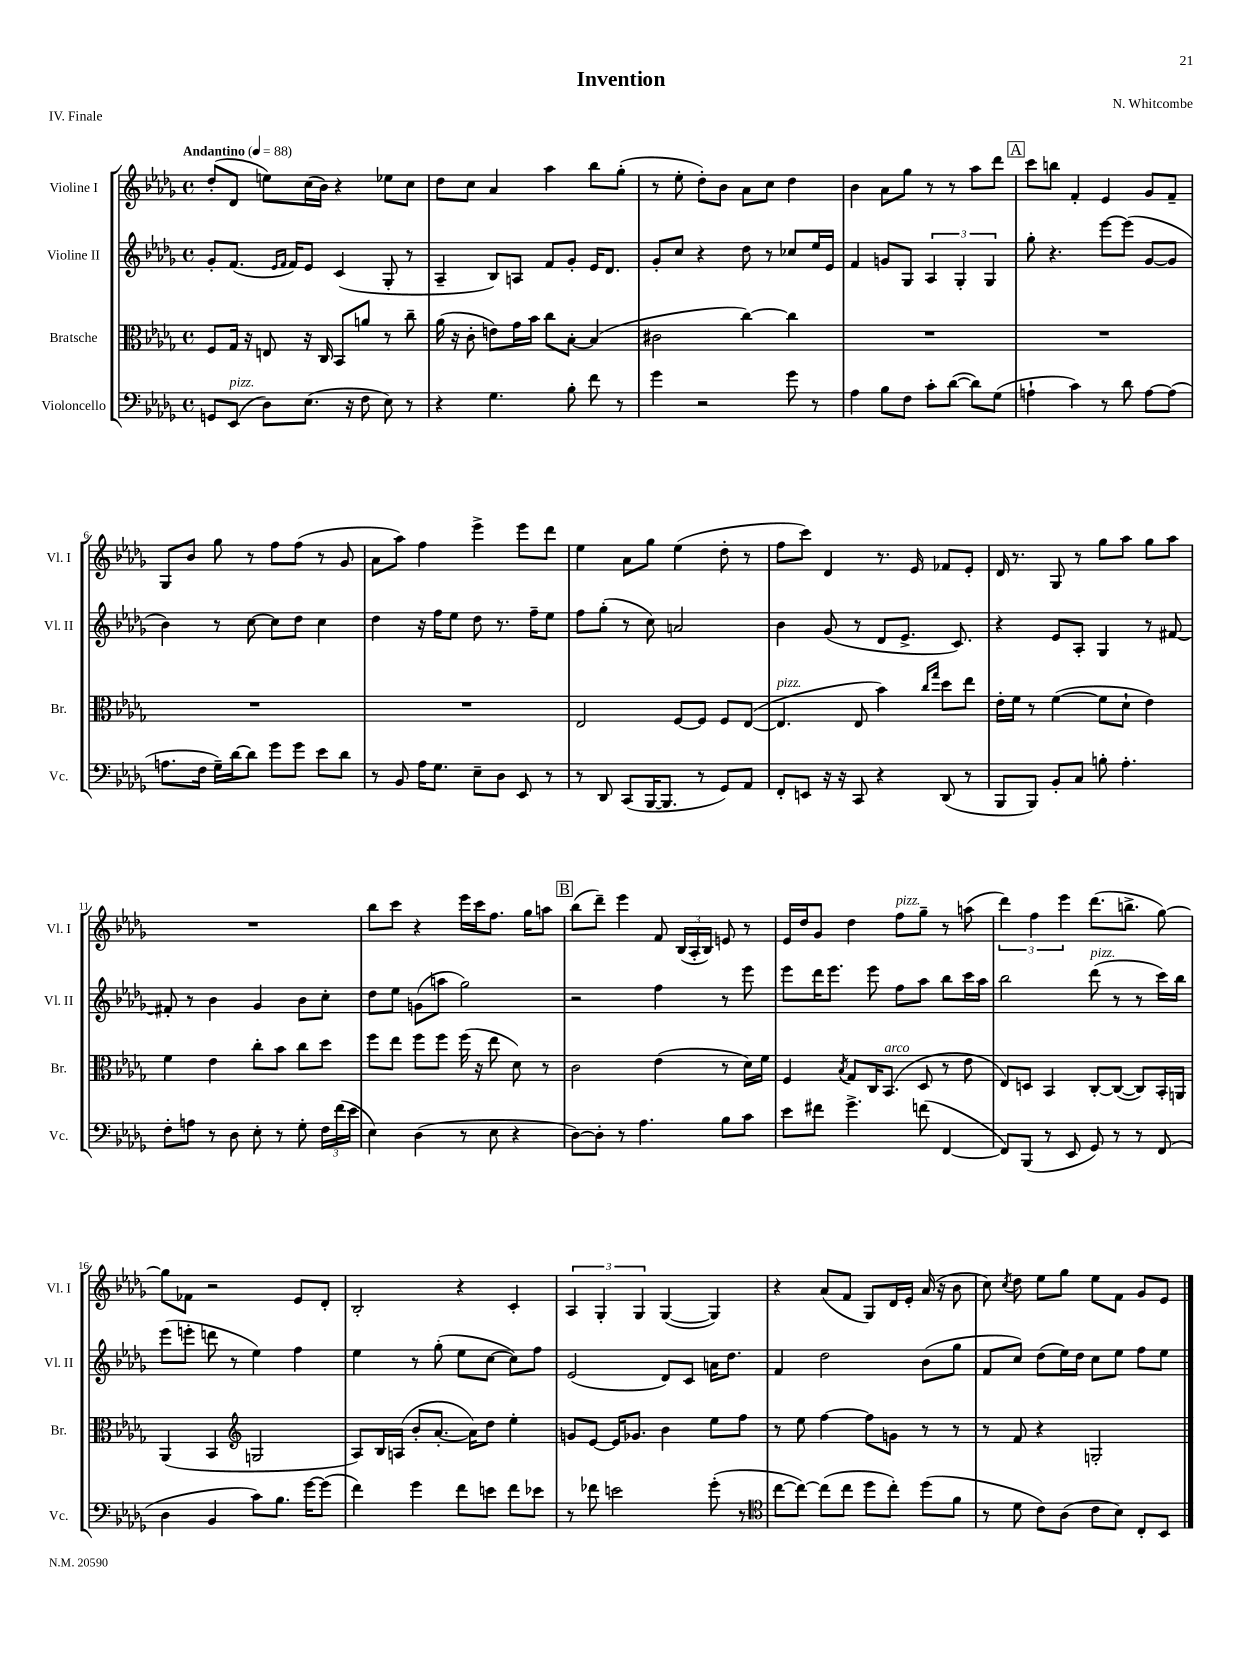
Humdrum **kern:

**kern	**kern	**kern	**kern
*staff4	*staff3	*staff2	*staff1
*clefF4	*clefC3	*clefG2	*clefG2
*k[b-e-a-d-g-]	*k[b-e-a-d-g-]	*k[b-e-a-d-g-]	*k[b-e-a-d-g-]
*M4/4	*M4/4	*M4/4	*M4/4
*met(c)	*met(c)	*met(c)	*met(c)
*MM88	*MM88	*MM88	*MM88
8GG	8F	8g-'	(8dd-'
(8EE-	16G-	(8.f	8d-
.	16r	.	.
8D-)	8E	.	8ee)
.	.	16qqe-	.
.	.	16qqf	.
.	.	16f)	.
(8.E-	16r	8e-	(16cc
.	16C	.	16b-)
.	8BB-	(4c	4r
16r	.	.	.
8F	8a	.	.
8E-)	8r	8G-'	8ee-
8r	8cc~	8r	8cc
=	=	=	=
4r	(16a-	4A-~	8dd-
.	16r	.	.
.	8c'	.	8cc
4.G-	8e)	8B-)	4a-
.	16g-	8A	.
.	16b-	.	.
.	8cc	8f	4aa-
8B-'	[8B-'	8g-'	.
8f	(4B-]	16e-	8bb-
.	.	8.d-	.
8r	.	.	(8gg-'
=	=	=	=
4g-	2c#	8g-'	8r
.	.	8cc	8ee-'
2r	.	4r	8dd-')
.	.	.	8b-
.	[4cc)	8dd-	8a-
.	.	8r	8cc
8g-	4cc]	8cc-	4dd-
8r	.	16ee-	.
.	.	16e-	.
=	=	=	=
4A-	1r	4f	4b-
8B-	.	8g	8a-
8F	.	8G-	8gg-
8c'	.	6A-	8r
([8d-	.	.	8r
.	.	6G-'	.
8d-])	.	.	8aa-
.	.	6G-	.
(8G-	.	.	8ddd-
=	=	=	=
4A`	1r	8gg-'	8ccc
.	.	4.r	8bb
4c)	.	.	4f'
8r	.	[8eee-	4e-
8d-	.	(8eee-]	.
[8A	.	[8g-	8g-
(8A]	.	8g-]	8f~
=	=	=	=
8.A	1r	4b-)	8G-
.	.	.	8b-
16F	.	.	.
16G-~)	.	8r	8gg-
[16d-	.	.	.
8d-]	.	[8cc	8r
8g-	.	8cc]	8ff
8g-	.	8dd-	(8ff
8e-	.	4cc	8r
8d-	.	.	8g-
=	=	=	=
8r	1r	4dd-	8a-
8BB-	.	.	8aa-)
16A-	.	16r	4ff
8.G-	.	16ff	.
.	.	8ee-	.
8E-~	.	8dd-	4eee-^
8D-	.	8.r	.
8EE-	.	.	8eee-
.	.	16ff~	.
8r	.	8ee-	8ddd-
=	=	=	=
8r	2E-	8ff	4ee-
8DD-	.	(8gg-'	.
(8CC	.	8r	8a-
[16BBB-	.	8cc)	8gg-
8.BBB-]	.	.	.
.	[8F	2a	(4ee-
8r	8F]	.	.
8GG-)	8F	.	8dd-'
8AA-	([8E-	.	8r
=	=	=	=
8FF'	4.E-]	4b-	8ff
8EE	.	.	8ccc)
16r	.	(8g-	4d-
16r	.	.	.
8CC	8E-	8r	.
4r	4b-)	8d-	8.r
.	.	8.e-^	.
.	.	.	16e-
.	16qqcc	.	.
.	16qqgg-	.	.
(8DD-	8dd-	.	8f-
.	.	8.c)	.
8r	8ee-	.	8e-'
=	=	=	=
8BBB-	16e-'	4r	16d-
.	16f	.	8.r
8BBB-)	8r	.	.
8BB-'	([4f	8e-	8G-
8C	.	8A-'	8r
8B'	8f]	4G-	8gg-
4.A-'	8d-`	.	8aa-
.	4e-)	8r	8gg-
.	.	[8f#	8aa-
=	=	=	=
8F'	4f	8f#']	1r
8A	.	8r	.
8r	4e-	4b-	.
8D-	.	.	.
8E-'	8cc'	4g-	.
8r	8b-	.	.
8G-'	8cc	8b-	.
24F	8dd-	8cc'	.
(24f	.	.	.
24e-	.	.	.
=	=	=	=
4E-)	8ff	8dd-	8bb-
.	8ee-	8ee-	8ccc
(4D-	8ff	(8g	4r
.	8ff	8aa	.
8r	(16ff	2gg-)	16eee-
.	16r	.	16ccc
8E-	8ee-	.	8.ff
4r	8d-)	.	.
.	.	.	16gg-
.	8r	.	8aa
=	=	=	=
[8D-)	2c	2r	(8bb-
8D-']	.	.	8ddd-~)
8r	.	.	4eee-
4.A-	.	.	.
.	(4e-	4ff	8f
.	.	.	(24B-
.	.	.	24A-'
.	.	.	24B-)
8B-	8r	8r	8e
8c	16d-)	8eee-	8r
.	16f	.	.
=	=	=	=
8e-	4F	8eee-	16e-
.	.	.	16dd-
8f#	.	16ddd-	8g-
.	.	8.eee-	.
.	8qB-	.	.
4.g-^	8G-	.	4dd-
.	16C	8eee-	.
.	(8.BB-	.	.
.	.	8ff	8ff
(8f	8D-	8aa-	8gg-~
[4FF	8r	8bb-	8r
.	8e-	16ccc	(8aa
.	.	16aa-	.
=	=	=	=
8FF])	8E-)	2bb-	6ddd-)
(8BBB-	8D	.	.
.	.	.	6ff
8r	4BB-	.	.
.	.	.	6eee-
8EE-	.	.	.
8GG-)	[8C'	(8ddd-	(8.ddd-
8r	(8C_	8r	.
.	.	.	8.bb^
8r	8C])	8r	.
(8FF	16BB-'	16ccc)	[8gg-)
.	16AA	16bb-	.
=	=	=	=
4D-	(4AA-	(8eee-	8gg-]
.	.	8eee'	8f-
4BB-	4BB-	8ddd	2r
.	.	8r	.
*	*clefG2	*	*
8c)	2G	4ee-)	.
8.B-	.	.	.
.	.	4ff	8e-
[16g-	.	.	.
(8g-]	.	.	8d-'
=	=	=	=
4f)	8A-)	4ee-	2B-'
.	16B-	.	.
.	(16A	.	.
4g-	8b-'	8r	.
.	[8.a-'	(8gg-'	.
8f	.	8ee-	4r
.	16a-])	.	.
8e	8dd-	[8cc	.
8f	4ee-'	8cc])	4c'
8e-	.	8ff	.
=	=	=	=
8r	8g	(2e-	6A-
8f-	[8e-	.	.
.	.	.	6G-'
2e	16e-]	.	.
.	8.g-	.	.
.	.	.	6G-
.	4b-	8d-)	([4G-
.	.	8c	.
(8g-'	8ee-	16a	4G-])
.	.	8.dd-	.
8r	8ff	.	.
=	=	=	=
*clefC4	*	*	*
[8cc	8r	4f	4r
8cc_)	8ee-	.	.
(8cc]	[4ff	2dd-	(8a-
8cc	.	.	8f
8dd-	8ff]	.	8G-)
8cc')	8g	.	16d-
.	.	.	16e-'
(8dd-	8r	(8b-	(16a-
.	.	.	16r
8f	8r	8gg-	8b-
=	=	=	=
8r	8r	8f	8cc)
.	.	.	8qcc
8d-	8f	8cc)	8dd-
8c)	4r	(8dd-	8ee-
(8A-	.	16ee-)	8gg-
.	.	16dd-	.
8c	2G'	8cc	8ee-
8B-)	.	8ee-	8f
8C'	.	8ff	8g-
8BB-	.	8ee-	8e-
==	==	==	==
*-	*-	*-	*-
